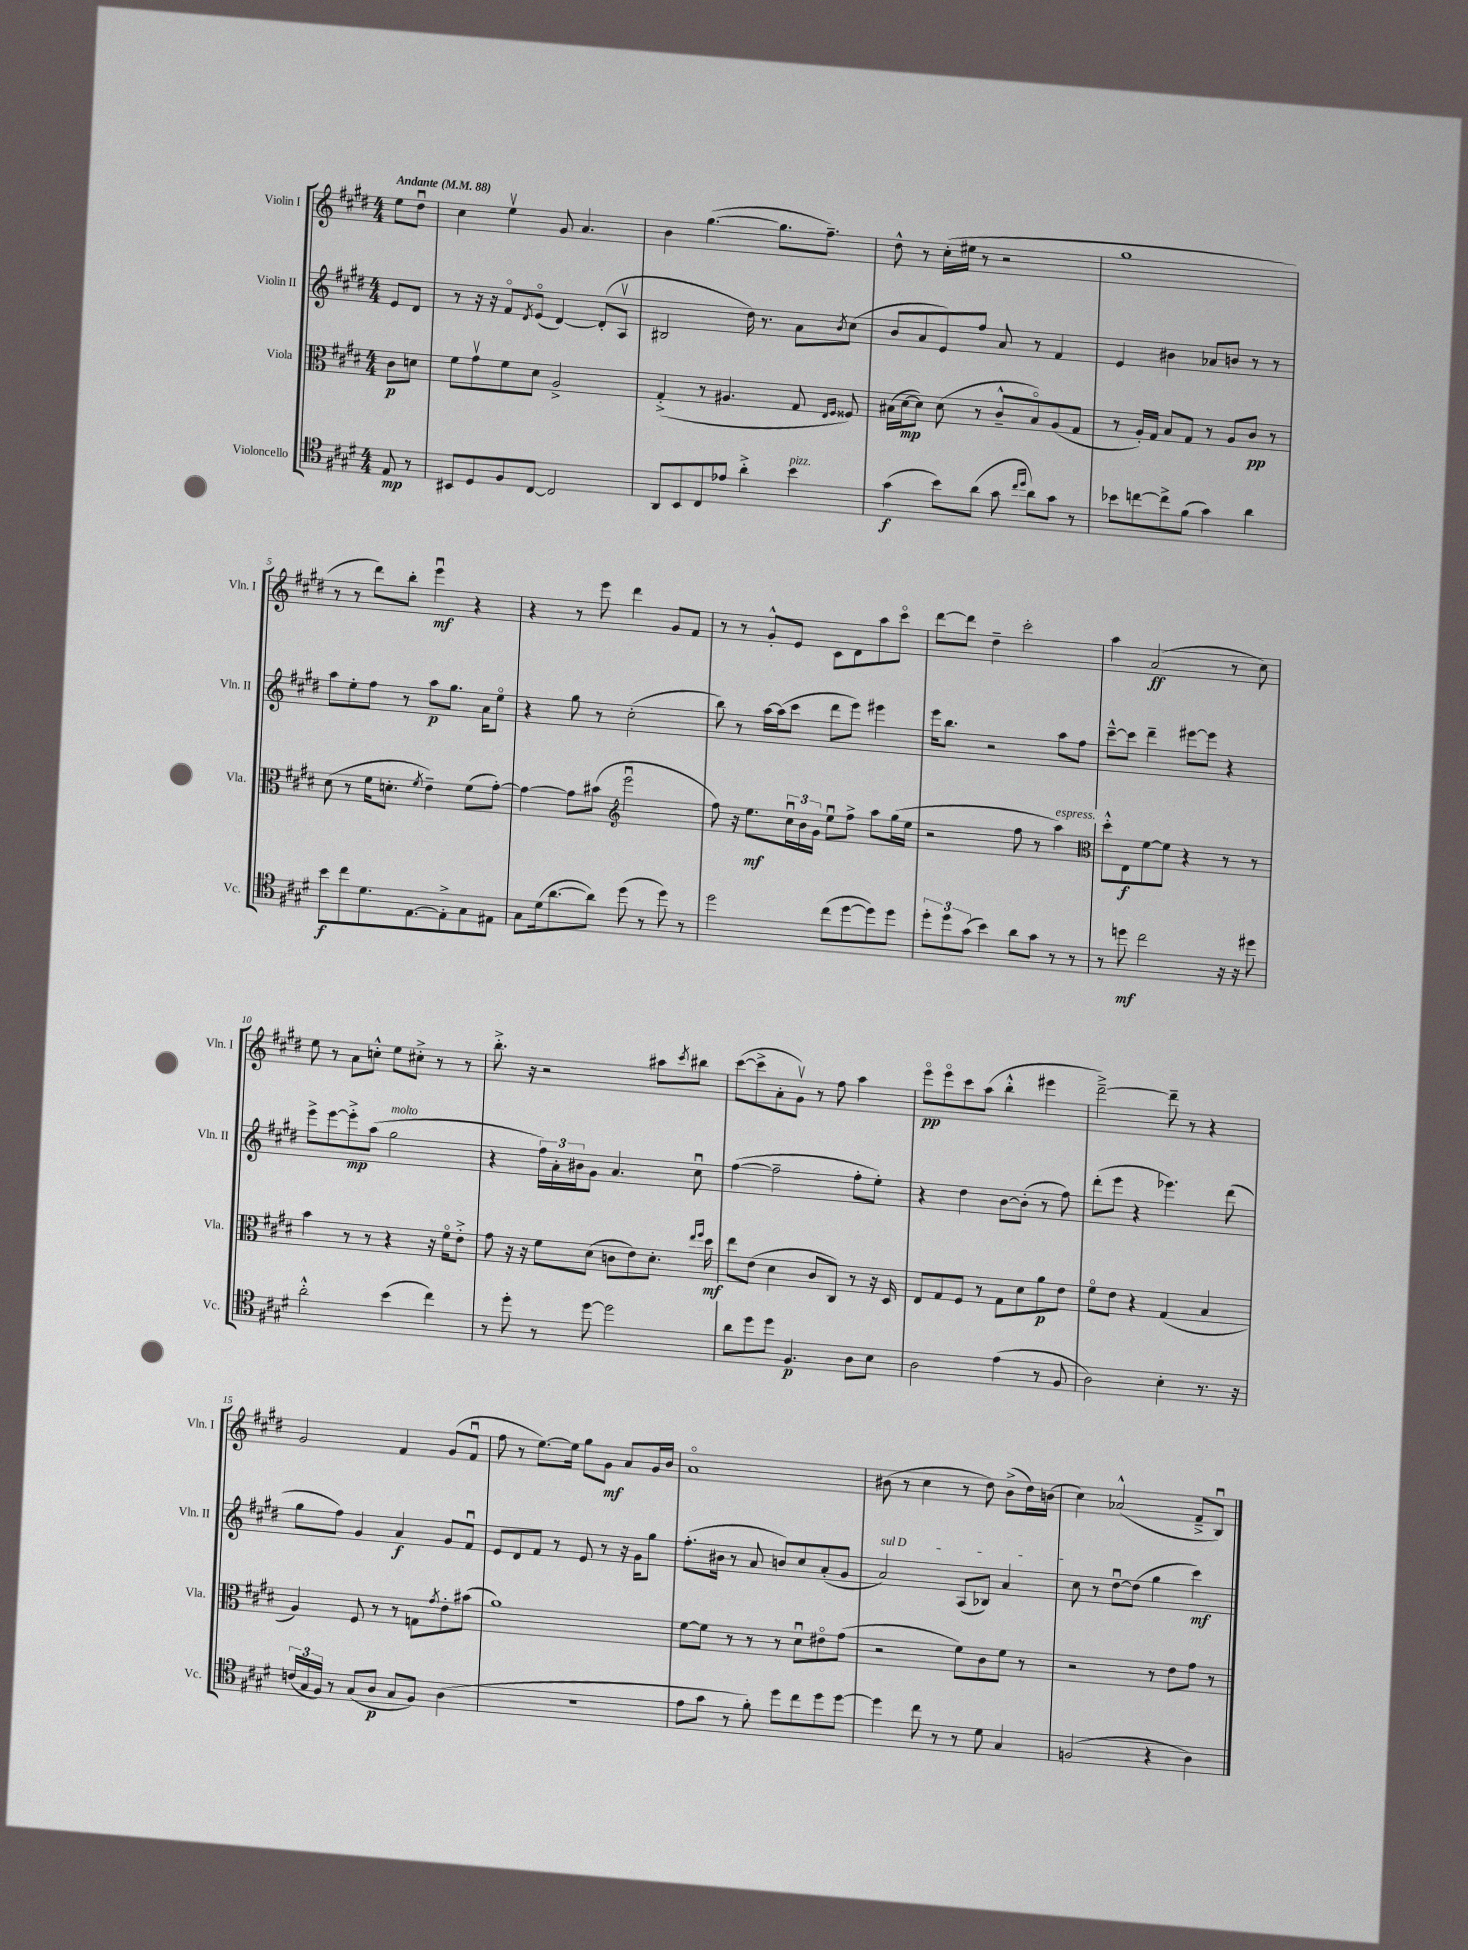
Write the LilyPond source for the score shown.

<<
\new StaffGroup <<
\new Staff = "s0" \with { instrumentName = "Violin I" shortInstrumentName = "Vln. I" } {
    \clef treble \key e \major \numericTimeSignature \time 4/4 \partial 4 \tempo "Andante" 4 = 88
    e''8 dis''8\downbow |
    cis''4 e''4\upbow gis'8 a'4. |
    b'4 gis''4.~( gis''8. fis''8.--) |
    dis''8-^ r8 cis''16-.( eis''16 r8 r2 |
    gis''1 |
    r8 r8 dis'''8) b''8-. e'''4\downbow\mf r4 |
    r4 r8 e'''8 dis'''4 gis'8 fis'8 |
    r8 r8 gis'8-.-^ e'8 cis'8 dis'8 a''8 cis'''8\flageolet |
    dis'''8~ dis'''8 dis''4-- cis'''2-. |
    a''4 a'2\ff( r8 cis''8) |
    e''8 r8 a'8 c''8-.-^ e''8 cis''8-.-> r8 r8 |
    b''8.-.-> r16 r2 ais''8 \acciaccatura { cis'''8 } bis''8 |
    cis'''8~( cis'''8-> a'8-. gis'8\upbow) r8 fis''8 a''4 |
    e'''8\flageolet\pp e'''8\flageolet cis'''8 a''8( b''4-.-^ eis'''4 |
    dis'''2~--->) dis'''8-- r8 r4 |
    gis'2 fis'4 gis'8( fis'8\downbow |
    fis''8 r8 e''8.~) e''16 gis''8 gis'8\mf a'8 gis'16 b'16 |
    a'1\flageolet |
    bis'8( r8 cis''4 r8 dis''8) bis'8->( dis''16) b'16( |
    cis''4) aes'2-^( fis'8---> b8\downbow) \bar "|." |
}
\new Staff = "s1" \with { instrumentName = "Violin II" shortInstrumentName = "Vln. II" } {
    \clef treble \key e \major \numericTimeSignature \time 4/4 \partial 4
    e'8 dis'8 |
    r8 r16 r16 fis'8\flageolet \acciaccatura { dis'8 } e'8\flageolet( dis'4~) dis'8-.( a8\upbow |
    bis2 dis''16) r8. a'8 \acciaccatura { b'8 } cis''8( |
    b'8 a'8 e'8) fis''8 a'8 r8 fis'4 |
    e'4 bis'4 aes'8 b'8 r8 r8 |
    a''8 e''8-. fis''8 r8 a''8\p gis''8. a'16 e''8\flageolet |
    r4 gis''8 r8 cis''2-.( |
    b''8) r8 a''16~ a''16( cis'''8 dis'''8 e'''8) eis'''4 |
    e'''16 b''8. r2 a''8 fis''8 |
    cis'''8~---^ cis'''8 dis'''4-- eis'''8~ eis'''8 r4 |
    e'''8-> e'''8~ e'''8-.->\mp a''8( gis''2^\markup { \italic "molto" } |
    r4 \tuplet 3/2 { fis''16) a'16-. bis'16 } gis'8 a'4. cis''8\downbow |
    fis''4~( fis''2-- fis''8-. e''8-.) |
    r4 dis''4 b'8~ b'8-.( r8 fis''8) |
    dis'''8-.( e'''8 r4 ees'''4.) dis'''8( |
    gis''8 fis''8) gis'4 a'4\f gis'8 fis'8\downbow |
    e'8 dis'8 fis'8 r8 e'8 r8 r16 gis'16 gis''8 |
    fis''8.-.( bis'16 r8 a'8 b'8) cis''8 a'8-.( gis'8 |
    \once \override TextSpanner.bound-details.left.text = \markup { \italic "sul D" } a'2\startTextSpan) a8( bes8) a'4 |
    cis''8\stopTextSpan r8 dis''8~\downbow dis''8( gis''4 cis'''4\mf) \bar "|." |
}
\new Staff = "s2" \with { instrumentName = "Viola" shortInstrumentName = "Vla." } {
    \clef alto \key e \major \numericTimeSignature \time 4/4 \partial 4
    cis'8\p d'8 |
    fis'8 gis'8\upbow fis'8 dis'8 a2-> |
    gis4-.->( r8 ais4. gis8 \grace { e16 fis16 } fisis8) |
    bis16( dis'16~\mp dis'8) dis'8( r8 cis'8---^ bis8\flageolet) a8( gis8 |
    r8 a16-.) gis16 b8 gis8 r8 a8 cis'8\pp r8 |
    dis'8( r8 fis'16 d'8.-. \acciaccatura { fis'8 } e'4--) fis'8( gis'8~-.) |
    gis'4~ gis'8 bis'8( \clef treble e'''2\downbow |
    fis''8) r16 e''8.\mf \tuplet 3/2 { cis''16\downbow b'16 gis'16 } e''8\downbow fis''8-> a''8 gis''16( e''16 |
    r2 fis''8 r8 a''4^\markup { \italic "espress." }) |
    \clef alto dis''8-.-^ e8\f fis'8~ fis'8 r4 r8 r8 |
    b'4 r8 r8 r4 r16 fis'16\flageolet e'8-.-> |
    gis'8 r16 r16 fis'8 dis'8( c'8 e'8) dis'8.-. \grace { e''16 fis''16 } dis''16\mf |
    e''8 e'8( dis'4 cis'8 cis8) r8 r16 dis16 |
    e8 gis8 fis8 r8 gis8 dis'8 a'8\p e'8 |
    fis'8\flageolet e'8 r4 gis4( b4 |
    a4) fis8 r8 r8 g8 \acciaccatura { gis'8 } e'8-. bis'8( |
    a'1) |
    fis'8~ fis'8 r8 r8 r8 dis'8\downbow eis'8\flageolet gis'8( |
    r2 fis'8) cis'8 fis'8 r8 |
    r2 r8 e'8 gis'8 r8 \bar "|." |
}
\new Staff = "s3" \with { instrumentName = "Violoncello" shortInstrumentName = "Vc." } {
    \clef tenor \key e \major \numericTimeSignature \time 4/4 \partial 4
    e8\mp r8 |
    bis,8 dis8 fis8 cis8~ cis2 |
    a,8 b,8 cis8 ees'8 a'4-.-> b'4^\markup { \italic "pizz." } |
    gis'4\f( b'8) a'8( gis'8 \grace { cis''16 dis''16 } a'8) gis'8 r8 |
    bes'8 c''8~ c''8-> fis'8( gis'4) a'4 |
    b'8\f cis''8 dis'8. e8.~ e8-.-> gis8 eis8 |
    gis8 dis'16( a'8.~ a'8) dis''8( r8 dis''8) r8 |
    dis''2 cis''8( dis''8~ dis''8) dis''8 |
    \tuplet 3/2 { dis''8-. dis''8 gis'8( } b'4) a'8 gis'8 r8 r8 |
    r8 d''8\mf cis''2 r16 r16 dis''8 |
    a'2-.-^ b'4( cis''4) |
    r8 dis''8-. r8 dis''8~ dis''2 |
    a'8 dis''8 dis''8 fis4.\p a8 b8 |
    a2 e'4( r8 fis8 |
    a2) b4-. r8. r16 |
    \tuplet 3/2 { c'16( gis16 fis16) } r8 gis8( a8\p gis8 fis8) a4( |
    R1 |
    e'8 gis'8 r8 fis'8-.) dis''8 cis''8 dis''8 dis''8~ |
    dis''4 cis''8 r8 r8 dis'8 gis4 |
    f2( r4 a4) \bar "|." |
}
>>
>>
